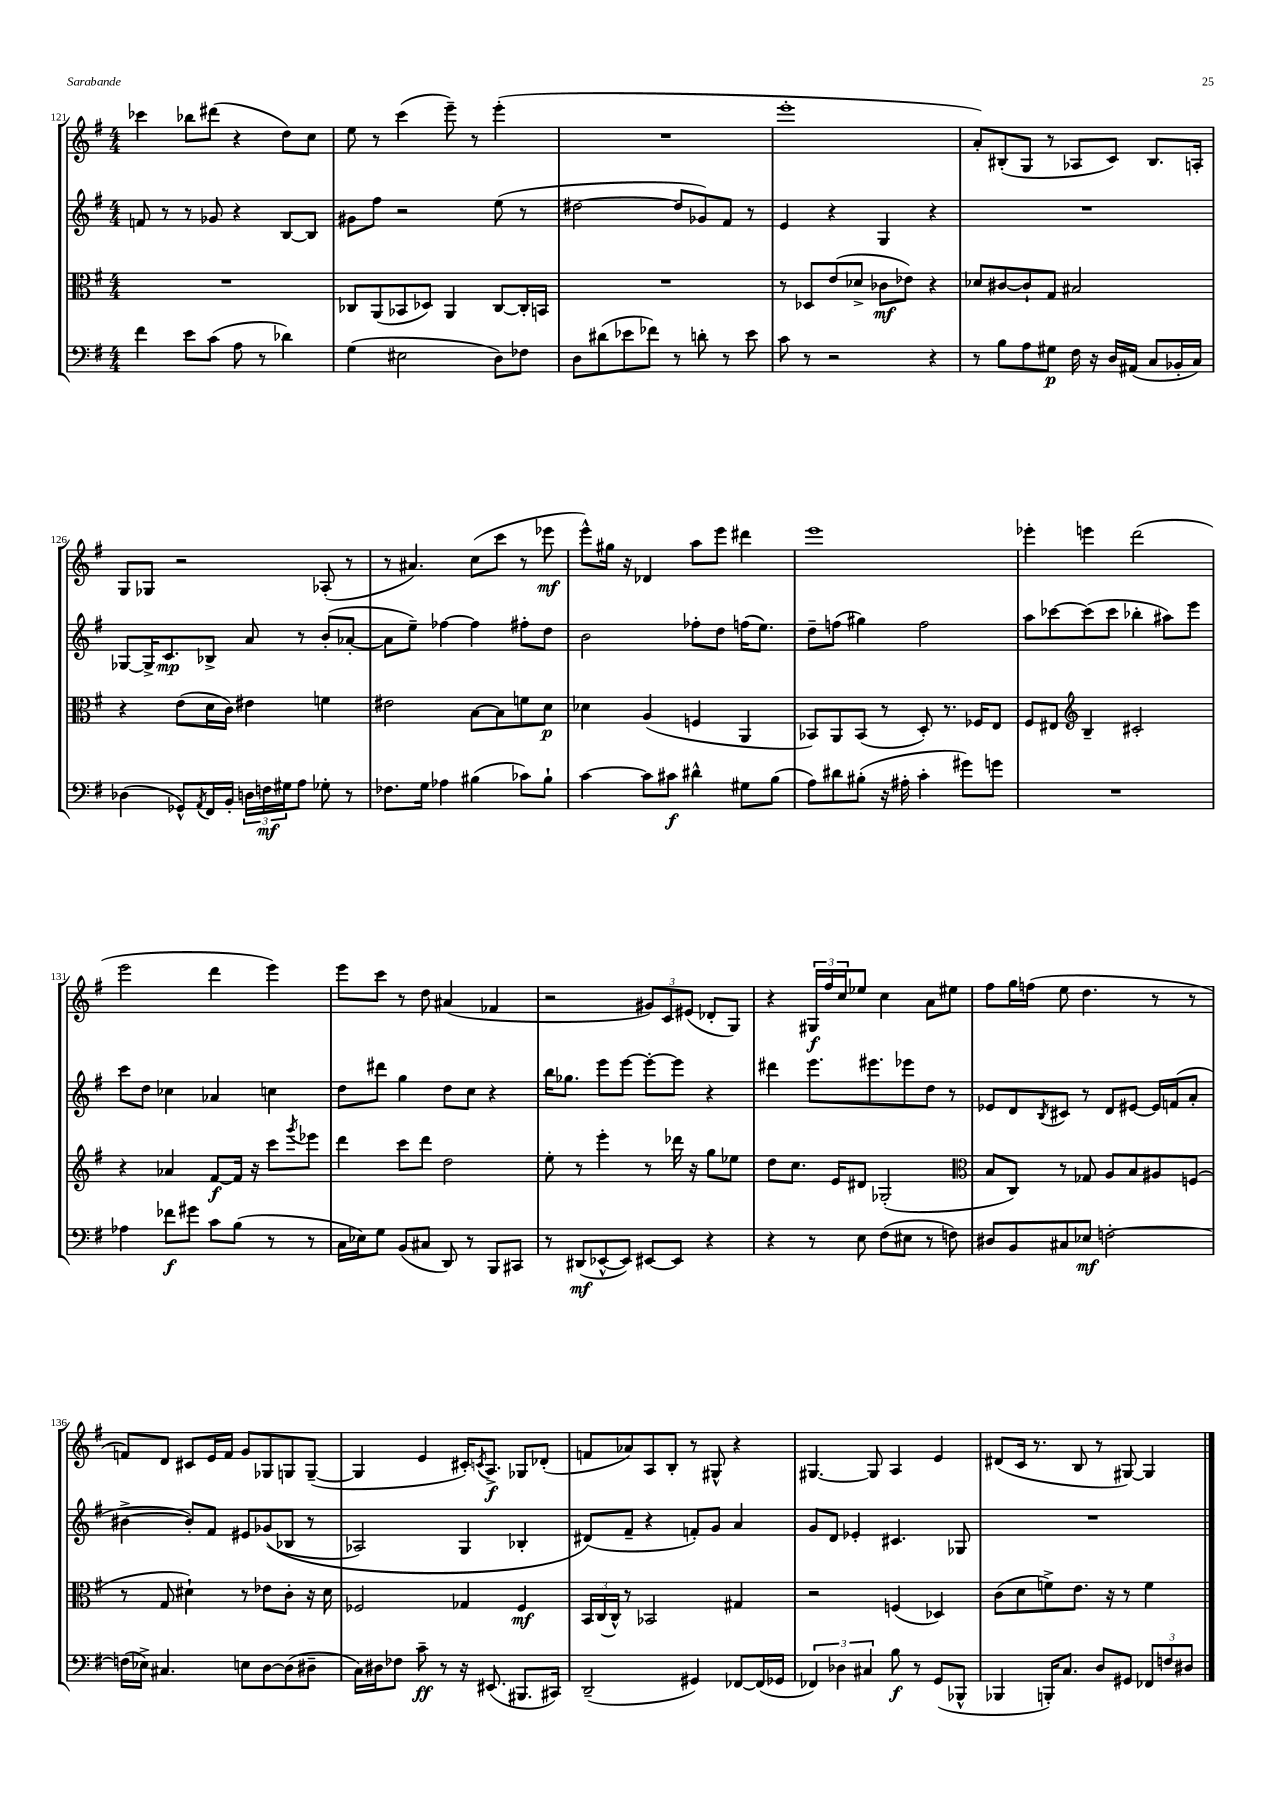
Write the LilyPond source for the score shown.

<<
\new StaffGroup <<
\new Staff = "s0" {
    \clef treble \key g \major \numericTimeSignature \time 4/4
    ces'''4 bes''8 dis'''8( r4 d''8) c''8 |
    e''8 r8 c'''4( e'''8--) r8 e'''4-.( |
    R1 |
    e'''1-. |
    a'8-.) bis8-.( g8 r8 aes8 c'8) bis8. a16-. |
    g8 ges8 r2 aes8-.( r8 |
    r8 ais'4.) c''8( c'''8 r8 ees'''8\mf |
    e'''8-^) gis''16 r16 des'4 a''8 e'''8 dis'''4 |
    e'''1 |
    ees'''4-. e'''4 d'''2( |
    e'''2 d'''4 e'''4) |
    e'''8 c'''8 r8 d''8 ais'4( fes'4 |
    r2 \tuplet 3/2 { gis'8) c'8 eis'8( } des'8-. g8) |
    r4 \tuplet 3/2 { gis16\f fis''16 c''16 } ees''8 c''4 a'8 eis''8 |
    fis''8 g''16 f''16( e''8 d''4. r8 r8 |
    f'8) d'8 cis'8 e'16 f'16 g'8 ges8 g8 g8~--( |
    g4 e'4 cis'16-.) \acciaccatura { c'8 } a8.->\f ges8 des'8-.( |
    f'8 aes'8) a8 b8-. r8 gis8-^ r4 |
    gis4.~ gis8 a4 e'4 |
    dis'8( c'16 r8. b8 r8 gis8~) gis4 \bar "|." |
}
\new Staff = "s1" {
    \clef treble \key g \major \numericTimeSignature \time 4/4
    f'8 r8 r8 ges'8 r4 b8~ b8 |
    gis'8 fis''8 r2 e''8( r8 |
    dis''2~ dis''8 ges'8) fis'8 r8 |
    e'4 r4 g4 r4 |
    R1 |
    ges8~ ges16-> c'8.\mp bes8-> a'8 r8 b'8-.( aes'8~-. |
    aes'8 e''8--) fes''4~ fes''4 fis''8-. d''8 |
    b'2 fes''8-. d''8 f''16( e''8.) |
    d''8-- f''8( gis''4) f''2 |
    a''8 ces'''8~ ces'''8( ces'''8 bes''4-. ais''8) e'''8 |
    c'''8 d''8 ces''4 aes'4 c''4 |
    d''8 dis'''8 g''4 d''8 c''8 r4 |
    b''16 ges''8. e'''8 e'''8~ e'''8~-. e'''8 r4 |
    dis'''4 e'''8. eis'''8. ees'''8 d''8 r8 |
    ees'8 d'8 \acciaccatura { b8 } cis'8 r8 d'8 eis'8~ eis'16 f'16( a'8-. |
    bis'4~-> bis'8-.) fis'8 eis'8 ges'8(\( bes8 r8 |
    aes2) g4 bes4-. |
    dis'8(\) fis'8-- r4 f'8-.) g'8 a'4 |
    g'8 d'8 ees'4-. cis'4. ges8 |
    R1 \bar "|." |
}
\new Staff = "s2" {
    \clef alto \key g \major \numericTimeSignature \time 4/4
    R1 |
    ces8 a,8( bes,8 des8) a,4 ces8~ ces16-. b,16 |
    R1 |
    r8 des8 e'8( des'8-> ces'8\mf ees'8) r4 |
    des'8 cis'8~ cis'8-! g8 bis2 |
    r4 e'8( d'16 c'16) eis'4 f'4 |
    eis'2 b8~ b8 f'8 d'8\p |
    des'4 a4( f4 a,4 |
    bes,8) a,8 bes,8( r8 d8-.) r8. fes16 e8 |
    fis8 eis8 \clef treble b4-- cis'2-. |
    r4 aes'4 fis'8~\f fis'16 r16 c'''8 \acciaccatura { g'''8 } ees'''8 |
    d'''4 c'''8 d'''8 d''2 |
    e''8-. r8 e'''4-. r8 des'''16 r16 g''8 ees''8 |
    d''8 c''8. e'16 dis'8 ges2-.( |
    \clef alto b8 c8) r8 ges8 a8 b8 ais8 f8( |
    r8 g8 dis'4-!) r8 ees'8 c'8-. r16 dis'16 |
    fes2 ges4 fes4\mf |
    \tuplet 3/2 { b,16 c16( c16-^) } r8 bes,2 gis4 |
    r2 f4( des4) |
    c'8( d'8 f'8->) e'8. r16 r8 f'4 \bar "|." |
}
\new Staff = "s3" {
    \clef bass \key g \major \numericTimeSignature \time 4/4
    fis'4 e'8 c'8( a8 r8 des'4) |
    g4( eis2 d8) fes8 |
    d8 dis'8( ees'8 fes'8) r8 d'8-. r8 ees'8 |
    c'8 r8 r2 r4 |
    r8 b8 a8 gis8\p fis16 r16 d16 ais,16( c8 bes,16-. c16) |
    des4( ges,8-^) \acciaccatura { a,8 } fis,16 b,16-. \tuplet 3/2 { d16 f16\mf gis16 } a8 ges8-. r8 |
    fes8. g16 aes4 bis4( ces'8) bis8-! |
    c'4~ c'8 cis'8\f dis'4-^ gis8 b8( |
    a8) dis'8 bis8-.( r16 ais16-. c'4-. gis'8) g'8 |
    R1 |
    aes4 fes'8\f gis'8 c'8 b8( r8 r8 |
    c16 ees16) g8 b,8( cis8 d,8) r8 b,,8 cis,8 |
    r8 dis,8\mf( ees,8~-^ ees,8) eis,8~ eis,8 r4 |
    r4 r8 e8 fis8( eis8 r8 f8) |
    dis8 b,8 cis8 ees8\mf f2~-. |
    f16( ees16->) cis4. e8 d8~ d8( dis8-- |
    c16) dis16 fes8 c'8--\ff r8 r16 eis,8.( bis,,8. cis,16) |
    d,2--( gis,4) fes,8~ fes,16( ges,16 |
    \tuplet 3/2 { fes,4) des4 cis4 } b8\f r8 g,8( bes,,8-^ |
    bes,,4 b,,16-.) c8. d8 gis,8 \tuplet 3/2 { fes,8 f8 dis8 } \bar "|." |
}
>>
>>
\layout { \context { \Score currentBarNumber = #121 } }
